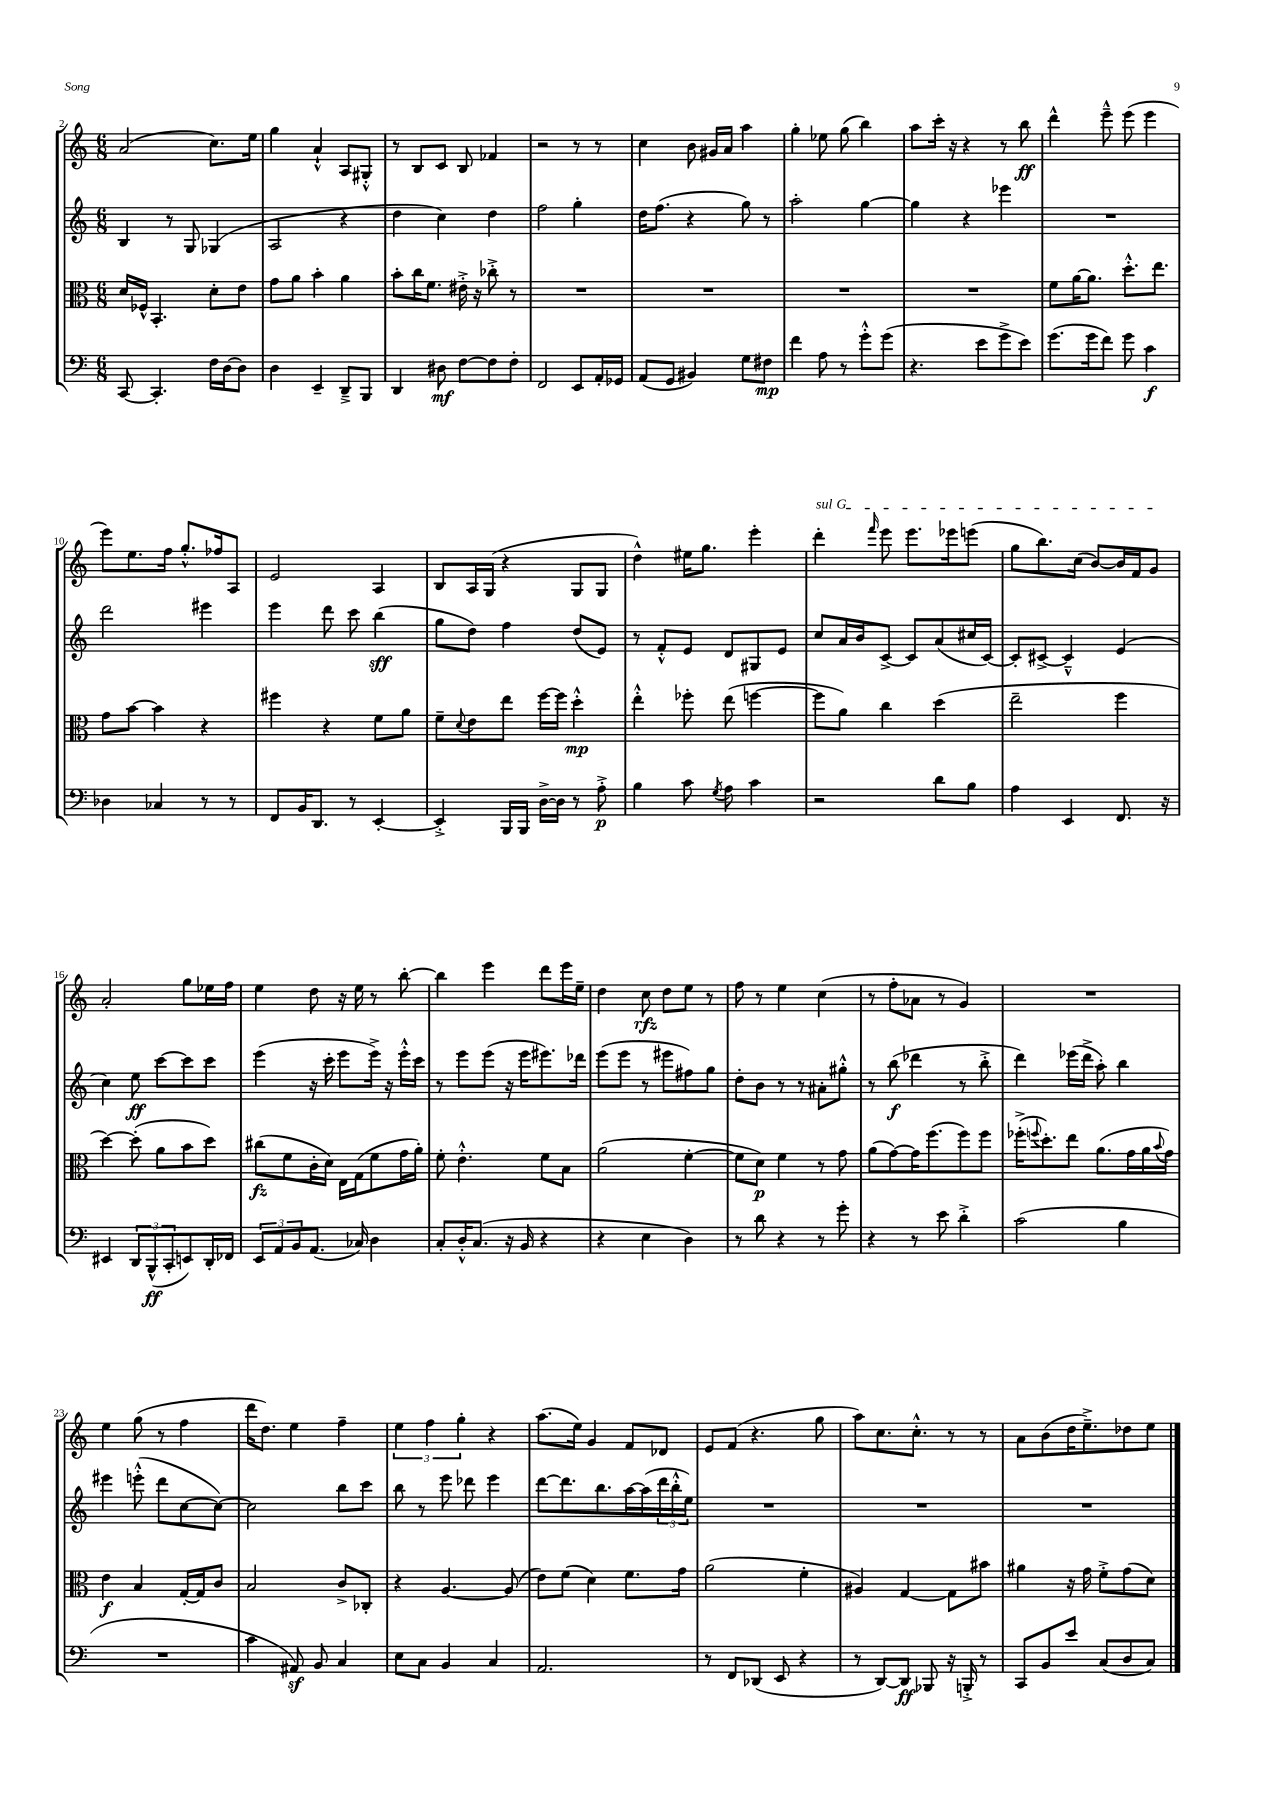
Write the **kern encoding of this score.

**kern	**kern	**kern	**kern
*staff4	*staff3	*staff2	*staff1
*clefF4	*clefC3	*clefG2	*clefG2
*k[]	*k[]	*k[]	*k[]
*M6/8	*M6/8	*M6/8	*M6/8
[8CC	16d	4B	(2a
.	16F-^^	.	.
4.CC']	4.BB'	.	.
.	.	8r	.
.	.	8G	.
16F	8d'	(4G-	8.cc)
[16D	.	.	.
8D]	8e	.	.
.	.	.	16ee
=	=	=	=
4D	8g	2A	4gg
.	8a	.	.
4EE~	4b'	.	4a`^^
8DD~^	4a	4r	8A
8BBB	.	.	8G#'^^
=	=	=	=
4DD	8b'	4dd	8r
.	16cc	.	8B
.	8.f	.	.
8D#	.	4cc)	8c
[8F	16e#'^	.	8B
.	16r	.	.
8F]	8cc-'^	4dd	4f-
8F'	8r	.	.
=	=	=	=
2FF	2.r	2ff	2r
8EE	.	4gg'	8r
16AA'	.	.	8r
16GG-	.	.	.
=	=	=	=
(8AA	2.r	16dd	4cc
.	.	(8.ff	.
8GG	.	.	.
4BB#)	.	4r	8b
.	.	.	16g#
.	.	.	16a
8G	.	8gg)	4aa
8F#	.	8r	.
=	=	=	=
4f	2.r	2aa'	4gg'
8A	.	.	8ee-
8r	.	.	(8gg
8g'^^	.	[4gg	4bb)
(8g	.	.	.
=	=	=	=
4.r	2.r	4gg]	8aa
.	.	.	16ccc'
.	.	.	16r
.	.	4r	4r
8e	.	.	.
8g^	.	4eee-	8r
8e)	.	.	8bb
=	=	=	=
(8.g	8f	2.r	4ddd^^
.	[16a	.	.
16g	8.a]	.	.
8f)	.	.	8eee~^^
8g	8.dd'^^	.	(8eee
4c	.	.	4eee
.	8.ee	.	.
=	=	=	=
4D-	8g	2ddd	8eee)
.	[8b	.	8.ee
4C-	4b]	.	.
.	.	.	16ff
.	.	.	8.gg'^^
8r	4r	4eee#	.
.	.	.	16ff-
8r	.	.	8A
=	=	=	=
8FF	4ff#	4eee	2e
16BB	.	.	.
8.DD	.	.	.
.	4r	8ddd	.
8r	.	8ccc	.
[4EE'	8f	(4bb	4A
.	8a	.	.
=	=	=	=
4EE'^]	8f~	8gg	8B
.	8qqd	.	.
.	8e	8dd)	16A
.	.	.	(16G
16BBB	8ee	4ff	4r
16BBB	.	.	.
[16D^	[16ff	.	.
16D]	16ff]	.	.
8r	4dd'^^	(8dd	8G
8A'^	.	8e)	8G
=	=	=	=
4B	4ee'^^	8r	4dd^^)
.	.	8f'^^	.
8c	8ff-'	8e	16ee#
.	.	.	8.gg
8qG	.	.	.
8A	(8ee	8d	.
4c	[4ff	8G#	4eee'
.	.	8e	.
=	=	=	=
2r	8ff]	8cc	4ddd'
.	8a)	16a	.
.	.	16b	.
.	.	.	16qqfff
.	4cc	[8c^	8eee
.	.	8c]	8.eee
8d	(4dd	(8a	.
.	.	.	16eee-
8B	.	16cc#	(8eee
.	.	[16c)	.
=	=	=	=
4A	2ee~	8c']	8gg
.	.	[8c#^	8.bb)
4EE	.	4c#~^^]	.
.	.	.	(16cc
.	.	.	[8b)
8.FF	4ff	(4e	16b]
.	.	.	16f
.	.	.	8g
16r	.	.	.
=	=	=	=
4EE#	[4dd)	4cc)	2a'
12DD	(8dd']	8ee	.
(12BBB^^	.	.	.
.	8a	[8ccc	.
12CC'	.	.	.
8EE)	8b	8ccc]	8gg
16DD'	8dd)	8ccc	16ee-
16FF-	.	.	16ff
=	=	=	=
12EE	(8cc#	(4eee	4ee
12AA	.	.	.
.	8f	.	.
12BB	.	.	.
(8.AA	16c'	16r	8dd
.	16d)	16ccc'	.
.	16E	8eee	16r
16C-)	(16G	.	16ee
4D	8f	16eee^)	8r
.	.	16r	.
.	16g	16eee'^^	[8bb'
.	16a')	16ccc	.
=	=	=	=
8C'	8f'	8r	4bb]
16D'^^	4.e'^^	8eee	.
(8.C	.	.	.
.	.	(8eee	4eee
16r	.	16r	.
16BB	.	16eee	.
4r	8f	8.eee#)	8ddd
.	8B	.	16eee
.	.	16ddd-	16ee~
=	=	=	=
4r	(2a	(8eee	4dd
.	.	8eee	.
4E	.	8r	8cc
.	.	8eee#	8dd
4D)	[4f'	8ff#)	8ee
.	.	8gg	8r
=	=	=	=
8r	8f]	8dd'	8ff
8d	8d)	8b	8r
4r	4f	8r	4ee
.	.	8r	.
8r	8r	8a#'	(4cc
8g'	8g	8gg#'^^	.
=	=	=	=
4r	(8a	8r	8r
.	[8g)	(8bb	8ff'
8r	16g]	4ddd-	8a-
.	(8.ff	.	.
8e	.	.	8r
4d'^	8ff)	8r	4g)
.	8ff	8bb'^	.
=	=	=	=
(2c	(16ff-'^	4ddd)	2.r
.	8qqff	.	.
.	8.dd')	.	.
.	8ee	(16eee-	.
.	.	16ddd^	.
.	(8.a	8aa')	.
4B	.	4bb	.
.	16g	.	.
.	16a	.	.
.	8qqb	.	.
.	16g)	.	.
=	=	=	=
2.r	4e	4eee#	4ee
.	4B	(8eee'^^	(8gg
.	.	8ddd	8r
.	[16G'	[8cc	4ff
.	16G]	.	.
.	8c	8cc_)	.
=	=	=	=
4c	2B	2cc]	16ddd
.	.	.	8.dd)
8AA#)	.	.	4ee
8BB	.	.	.
4C	8c^	8bb	4ff~
.	8C-'	8ccc	.
=	=	=	=
8E	4r	8bb	6ee
8C	.	8r	.
.	.	.	6ff
4BB	[4.A	8eee	.
.	.	.	6gg'
.	.	8ddd-	.
4C	.	4eee	4r
.	(8A]	.	.
=	=	=	=
2.AA	8e)	[8ddd	(8.aa
.	(8f	8.ddd]	.
.	.	.	16ee)
.	4d)	.	4g
.	.	8.bb	.
.	8.f	[16aa	8f
.	.	(16aa]	.
.	.	24ddd	8d-
.	.	24bb'^^	.
.	16g	.	.
.	.	24ee)	.
=	=	=	=
8r	(2a	2.r	8e
8FF	.	.	(8f
(8DD-	.	.	4.r
8EE	.	.	.
4r	4f'	.	.
.	.	.	8gg
=	=	=	=
8r	4A#)	2.r	8aa)
[8DD)	.	.	8.cc
8DD]	[4G	.	.
.	.	.	8.cc'^^
8BBB-	.	.	.
16r	8G]	.	8r
16BBB'^	.	.	.
8r	8b#	.	8r
=	=	=	=
8CC	4a#	2.r	8a
8BB	.	.	(8b
8e	16r	.	16dd
.	16g	.	8.ee~^)
(8C	8f'^	.	.
8D	(8g	.	8dd-
8C)	8d)	.	8ee
==	==	==	==
*-	*-	*-	*-
